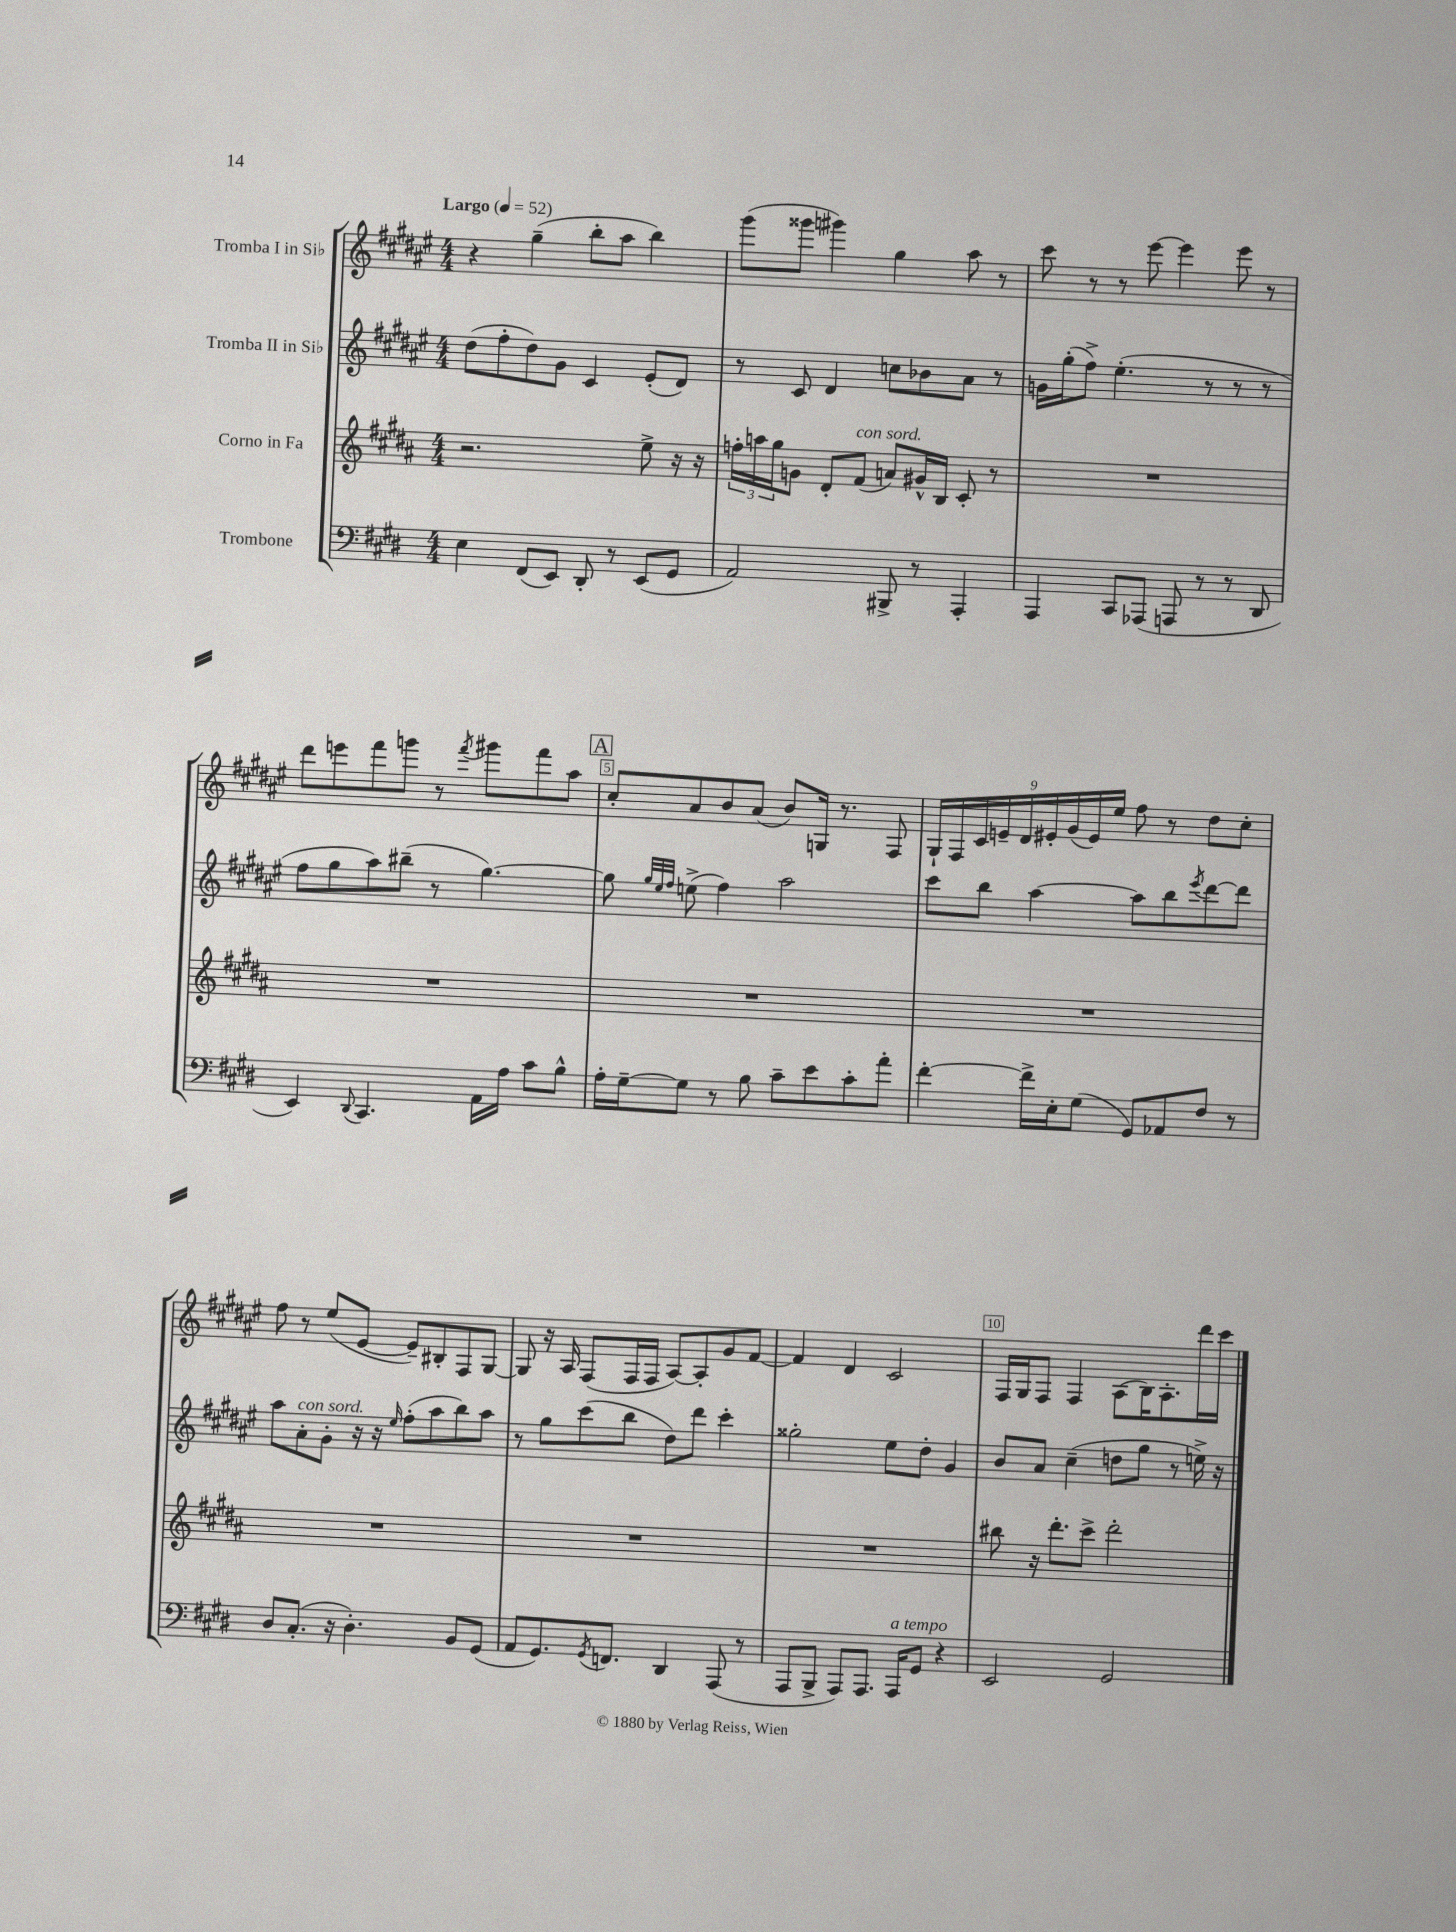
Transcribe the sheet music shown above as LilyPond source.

<<
\new StaffGroup <<
\new Staff = "s0" \with { instrumentName = "Tromba I in Sib" } {
    \clef treble \key fis \major \numericTimeSignature \time 4/4 \tempo "Largo" 4 = 52
    r4 gis''4--( b''8-. ais''8 b''4) |
    gis'''8( gisis'''8 gis'''4) gis''4 ais''8 r8 |
    cis'''8 r8 r8 eis'''8~ eis'''4 eis'''8 r8 |
    dis'''8 e'''8 fis'''8 g'''8 r8 \acciaccatura { fis'''8 } gis'''8 fis'''8 ais''8 |
    \mark \markup { \box "A" } cis''8-. ais'8 b'8 ais'8( b'8) g16 r8. fis8 |
    \tuplet 9/8 { gis16-! fis16 cis'16 e'16-- dis'16 eis'16-. gis'16( eis'16) eis''16 } fis''8 r8 dis''8 cis''8-. |
    fis''8 r8 eis''8( eis'8~ eis'8--) bis8-. fis8 gis8~ |
    gis8 r16 ais16 fis8( fis16 fis16 ais8~) ais8-. gis'8 fis'8~ |
    fis'4 dis'4 cis'2 |
    fis16 gis16 fis8 fis4 ais8( b16) ais8.-. dis'''16 cis'''16 \bar "|." |
}
\new Staff = "s1" \with { instrumentName = "Tromba II in Sib" } {
    \clef treble \key fis \major \numericTimeSignature \time 4/4
    dis''8( fis''8-. dis''8) gis'8 cis'4 eis'8-.( dis'8) |
    r8 cis'8 dis'4 c''8 bes'8 ais'8 r8 |
    g'16 gis''16-.( fis''8->) eis''4.-.( r8 r8 r8 |
    fis''8 gis''8 ais''8) bis''8--( r8 gis''4.~) |
    \mark \markup { \box "A" } gis''8 \grace { gis''32 eis''32 fis''32 } e''8->( fis''4) ais''2 |
    cis'''8 b''8 ais''4~ ais''8 b''8 \acciaccatura { eis'''8 } dis'''8~ dis'''8 |
    ais''8 ais'8-.^\markup { \italic "con sord." } gis'8-. r16 r16 \grace { eis''16 } fis''8-.( ais''8 b''8) ais''8 |
    r8 gis''8 cis'''8( b''8 dis''8) dis'''8 cis'''4-. |
    gisis''2-. eis''8 dis''8-. gis'4 |
    b'8 ais'8 cis''4--( d''8 gis''8 r8 e''16->) r16 \bar "|." |
}
\new Staff = "s2" \with { instrumentName = "Corno in Fa" } {
    \clef treble \key b \major \numericTimeSignature \time 4/4
    r2. e''8-> r16 r16 |
    \tuplet 3/2 { f''16-. a''16 gis''16 } g'8 dis'8-. fis'8^\markup { \italic "con sord." }( a'8) gis'16-^ b16 cis'8-. r8 |
    R1 |
    R1 |
    \mark \markup { \box "A" } R1 |
    R1 |
    R1 |
    R1 |
    R1 |
    bis''8 r16 dis'''8.-. cis'''8-> dis'''2-. \bar "|." |
}
\new Staff = "s3" \with { instrumentName = "Trombone" } {
    \clef bass \key e \major \numericTimeSignature \time 4/4
    e4 fis,8( e,8) dis,8-. r8 e,8( gis,8 |
    a,2) bis,,8-> r8 a,,4-. |
    a,,4 cis,8 aes,,8( a,,8 r8 r8 dis,8 |
    e,4) \appoggiatura { dis,8 } cis,4. a,16 a16 cis'8 b8-^ |
    \mark \markup { \box "A" } a16-. gis16~-- gis8 r8 b8 cis'8-- e'8 cis'8-. a'8-. |
    fis'4~-. fis'16-> e16-. gis8( gis,8) aes,8 fis8 r8 |
    dis8 cis8.-.( r16 dis4.-.) b,8 gis,8( |
    a,8 gis,8.) \acciaccatura { gis,8 } f,8. dis,4 a,,8( r8 |
    a,,8 b,,8-> a,,8) a,,8. a,,16^\markup { \italic "a tempo" } gis,8 r4 |
    e,2 gis,2 \bar "|." |
}
>>
>>
\layout { \context { \Score \override BarNumber.break-visibility = ##(#f #t #t) barNumberVisibility = #(every-nth-bar-number-visible 5) \override BarNumber.stencil = #(make-stencil-boxer 0.1 0.3 ly:text-interface::print) } }
